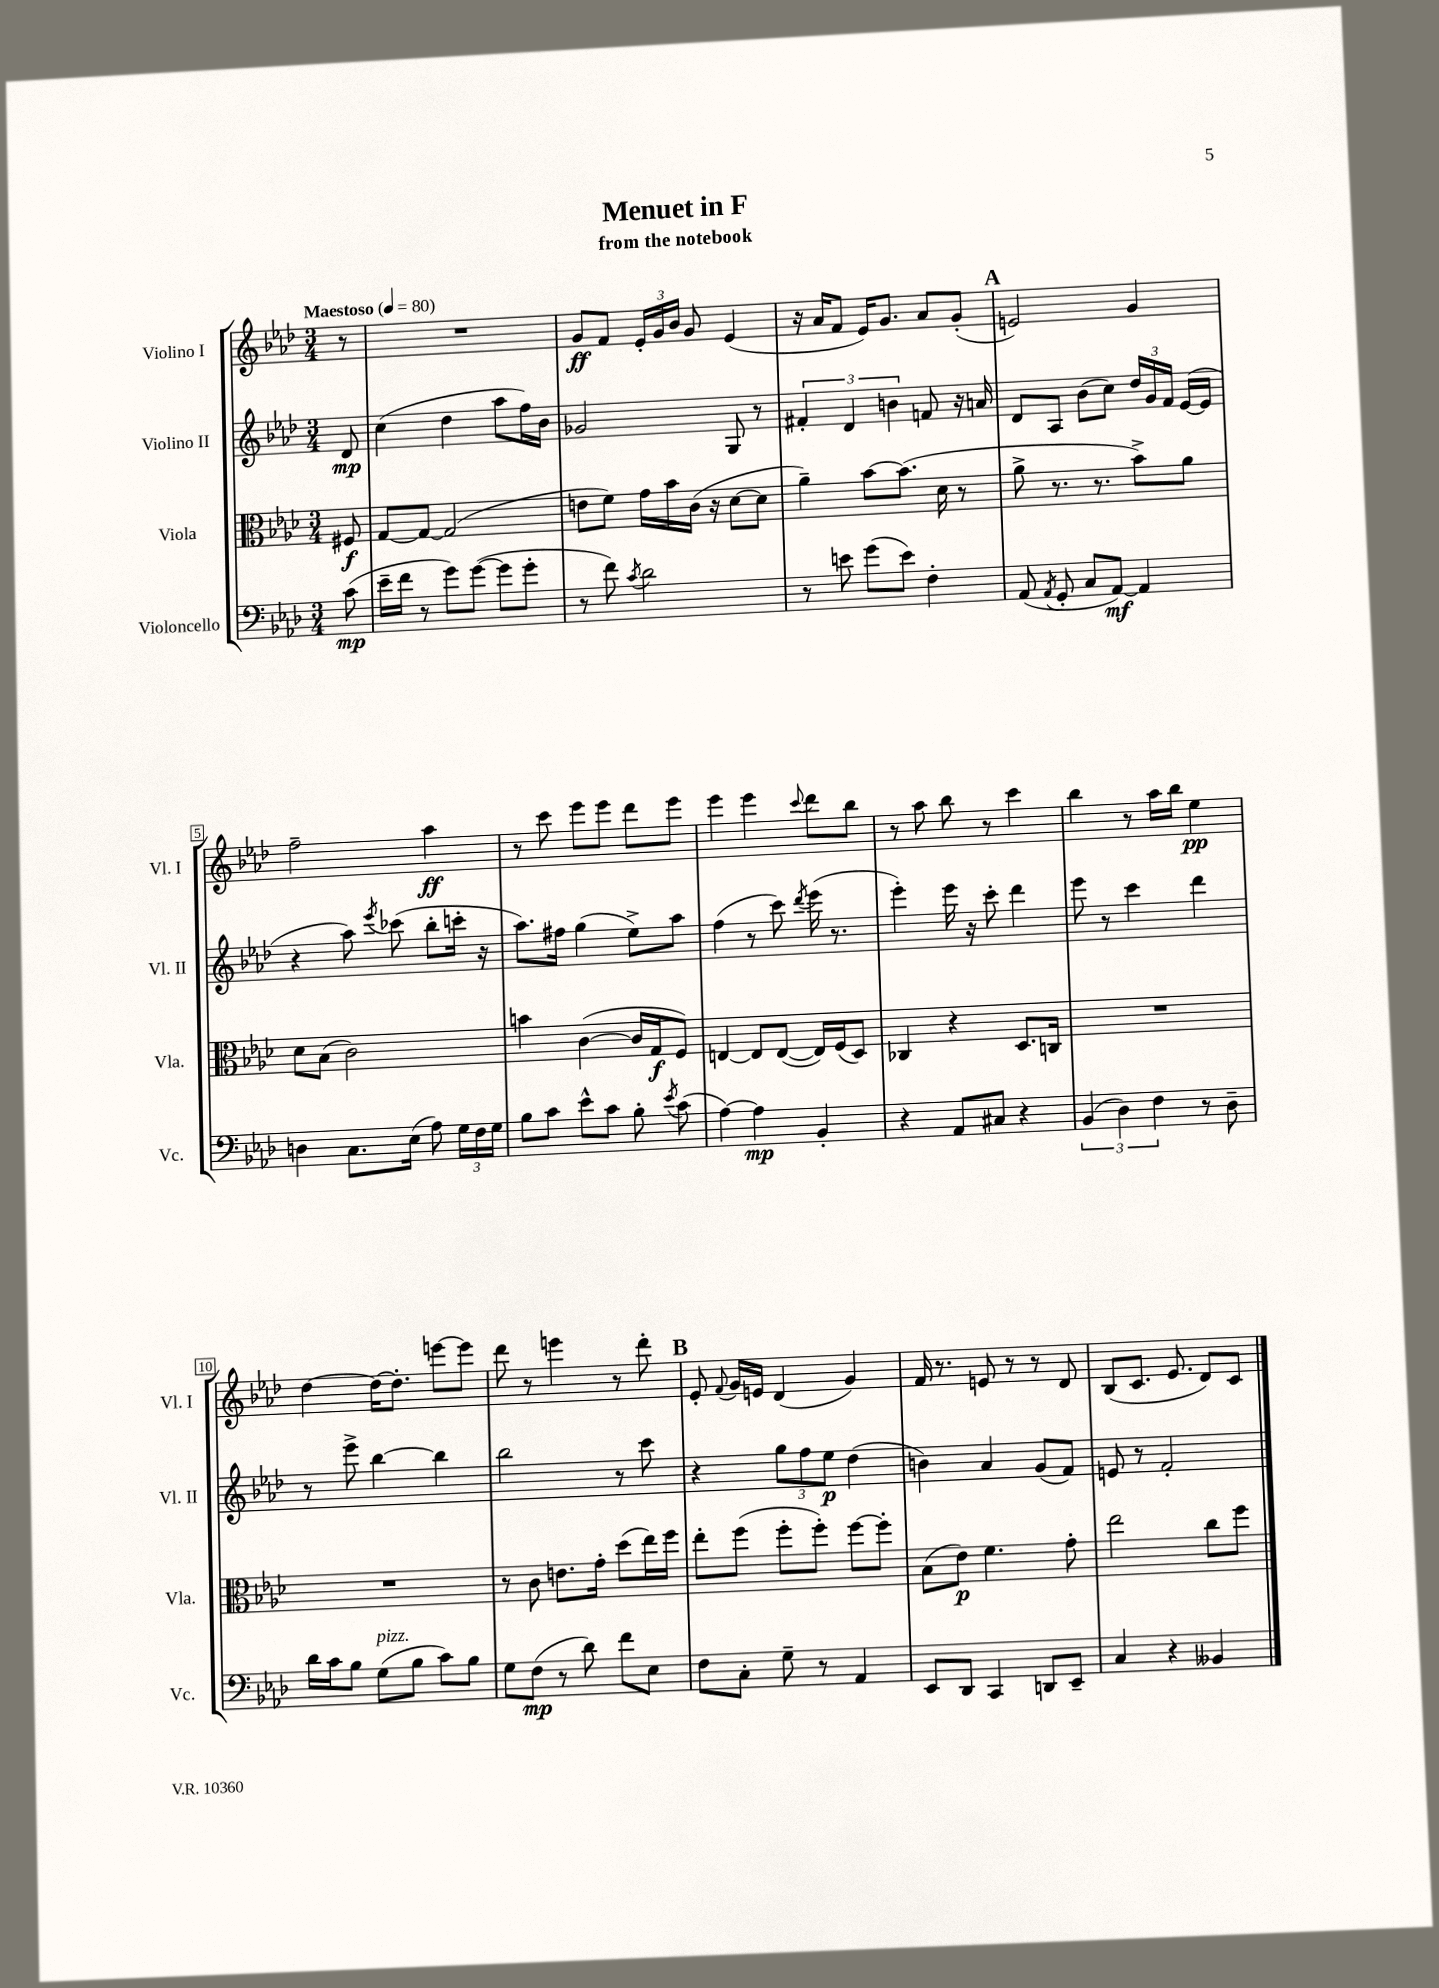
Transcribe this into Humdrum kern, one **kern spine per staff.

**kern	**kern	**kern	**kern
*staff4	*staff3	*staff2	*staff1
*clefF4	*clefC3	*clefG2	*clefG2
*k[b-e-a-d-]	*k[b-e-a-d-]	*k[b-e-a-d-]	*k[b-e-a-d-]
*M3/4	*M3/4	*M3/4	*M3/4
*MM80	*MM80	*MM80	*MM80
(8c	8F#	8d-	8r
=	=	=	=
16e-~	[8G	(4cc	2.r
16f	.	.	.
8r	8G_	.	.
8g)	(2G]	4dd-	.
([8g	.	.	.
8g]	.	8aa-	.
8g'	.	16ff)	.
.	.	16b-	.
=	=	=	=
8r	8e	2g-	8g
8f)	8f)	.	8f
8qc	.	.	.
2d-	16g	.	24e-'
.	.	.	24g
.	16b-	.	.
.	.	.	24b-
.	(16c	.	8g
.	16r	.	.
.	[8d-	8G	(4e-
.	8d-]	8r	.
=	=	=	=
8r	4a-~)	6f#'	16r
.	.	.	16a-
8e	.	.	8f
.	.	6d-	.
(8g	[8b-	.	16e-)
.	.	.	8.g
.	.	6b	.
8e)	(8.b-]	.	.
4F'	.	8f	8a-
.	16d-	.	.
.	8r	16r	(8g'
.	.	16a	.
=	=	=	=
(8AA-	8a-^	8d-	2e)
8qAA-	.	.	.
8GG'	8.r	8A-	.
8C	.	(8b-	.
.	8.r	.	.
[8AA-)	.	8cc)	.
4AA-]	8b-^)	24dd-	4g
.	.	24g	.
.	.	24f	.
.	8a-	([16e-	.
.	.	16e-]	.
=	=	=	=
4D	8d-	4r	2ff~
.	(8B-	.	.
8.C	2c)	8aa-)	.
.	.	8qeee-	.
.	.	(8ccc-	.
(16E-	.	.	.
8A-)	.	8bb-'	4aa-
24G	.	16ccc'	.
24F	.	.	.
.	.	16r	.
24G	.	.	.
=	=	=	=
8B-	4b	8.aa-)	8r
8c	.	.	8ccc
.	.	16ff#	.
8e-^^	([4c	(4gg	8eee-
8c	.	.	8eee-
8B-'	16c]	8ee-^)	8ddd-
.	16G	.	.
8qe-	.	.	.
(8c	8F)	8aa-	8eee-
=	=	=	=
[4A-)	[4E	(4ff	4eee-
4A-]	8E]	8r	4eee-
.	([8E	8ccc)	.
.	.	8qddd-	8qqccc
4BB-'	16E])	(16eee-	8ddd-
.	(16F	8.r	.
.	8D-)	.	8bb-
=	=	=	=
4r	4C-	4eee-')	8r
.	.	.	8aa-
8AA-	4r	16eee-	8bb-
.	.	16r	.
8C#	.	8ccc'	8r
4r	8.D-	4ddd-	4ccc
.	16C	.	.
=	=	=	=
(6BB-	2.r	8eee-	4bb-
.	.	8r	.
6D-)	.	.	.
.	.	4ccc	8r
6F	.	.	.
.	.	.	16aa-
.	.	.	16bb-
8r	.	4ddd-	4ee-
8D-~	.	.	.
=	=	=	=
16d-	2.r	8r	[4dd-
16c	.	.	.
8B-	.	8eee-^	.
(8G	.	[4bb-	16dd-_
.	.	.	8.dd-']
8B-	.	.	.
8c)	.	4bb-]	[8eee
8B-	.	.	8eee]
=	=	=	=
8G	8r	2bb-	8ddd-
(8F	8c	.	8r
8r	8.e	.	4eee
8d-)	.	.	.
.	16g'	.	.
8f	(8dd-	8r	8r
8E-	16ee-)	8ccc	8ddd-'
.	16ff	.	.
=	=	=	=
8F	8ee-'	4r	8e-'
.	.	.	8qqf
8C'	(8ff	.	16g
.	.	.	16e
8G~	8ff'	12gg	(4d-
.	.	12ff	.
8r	8ff')	.	.
.	.	12ee-	.
4AA-	[8ff	(4dd-	4g)
.	8ff']	.	.
=	=	=	=
8EE-	(8B-	4b)	16f
.	.	.	8.r
8DD-	8e-)	.	.
4CC	4.f	4a-	8e
.	.	.	8r
8DD	.	(8g	8r
8EE-~	8g'	8f)	8d-
=	=	=	=
4C	2ee-	8e	(8B-
.	.	8r	8.c
4r	.	2f'	.
.	.	.	8.e-
4BB--	8cc	.	8d-)
.	8ff	.	8c
==	==	==	==
*-	*-	*-	*-
